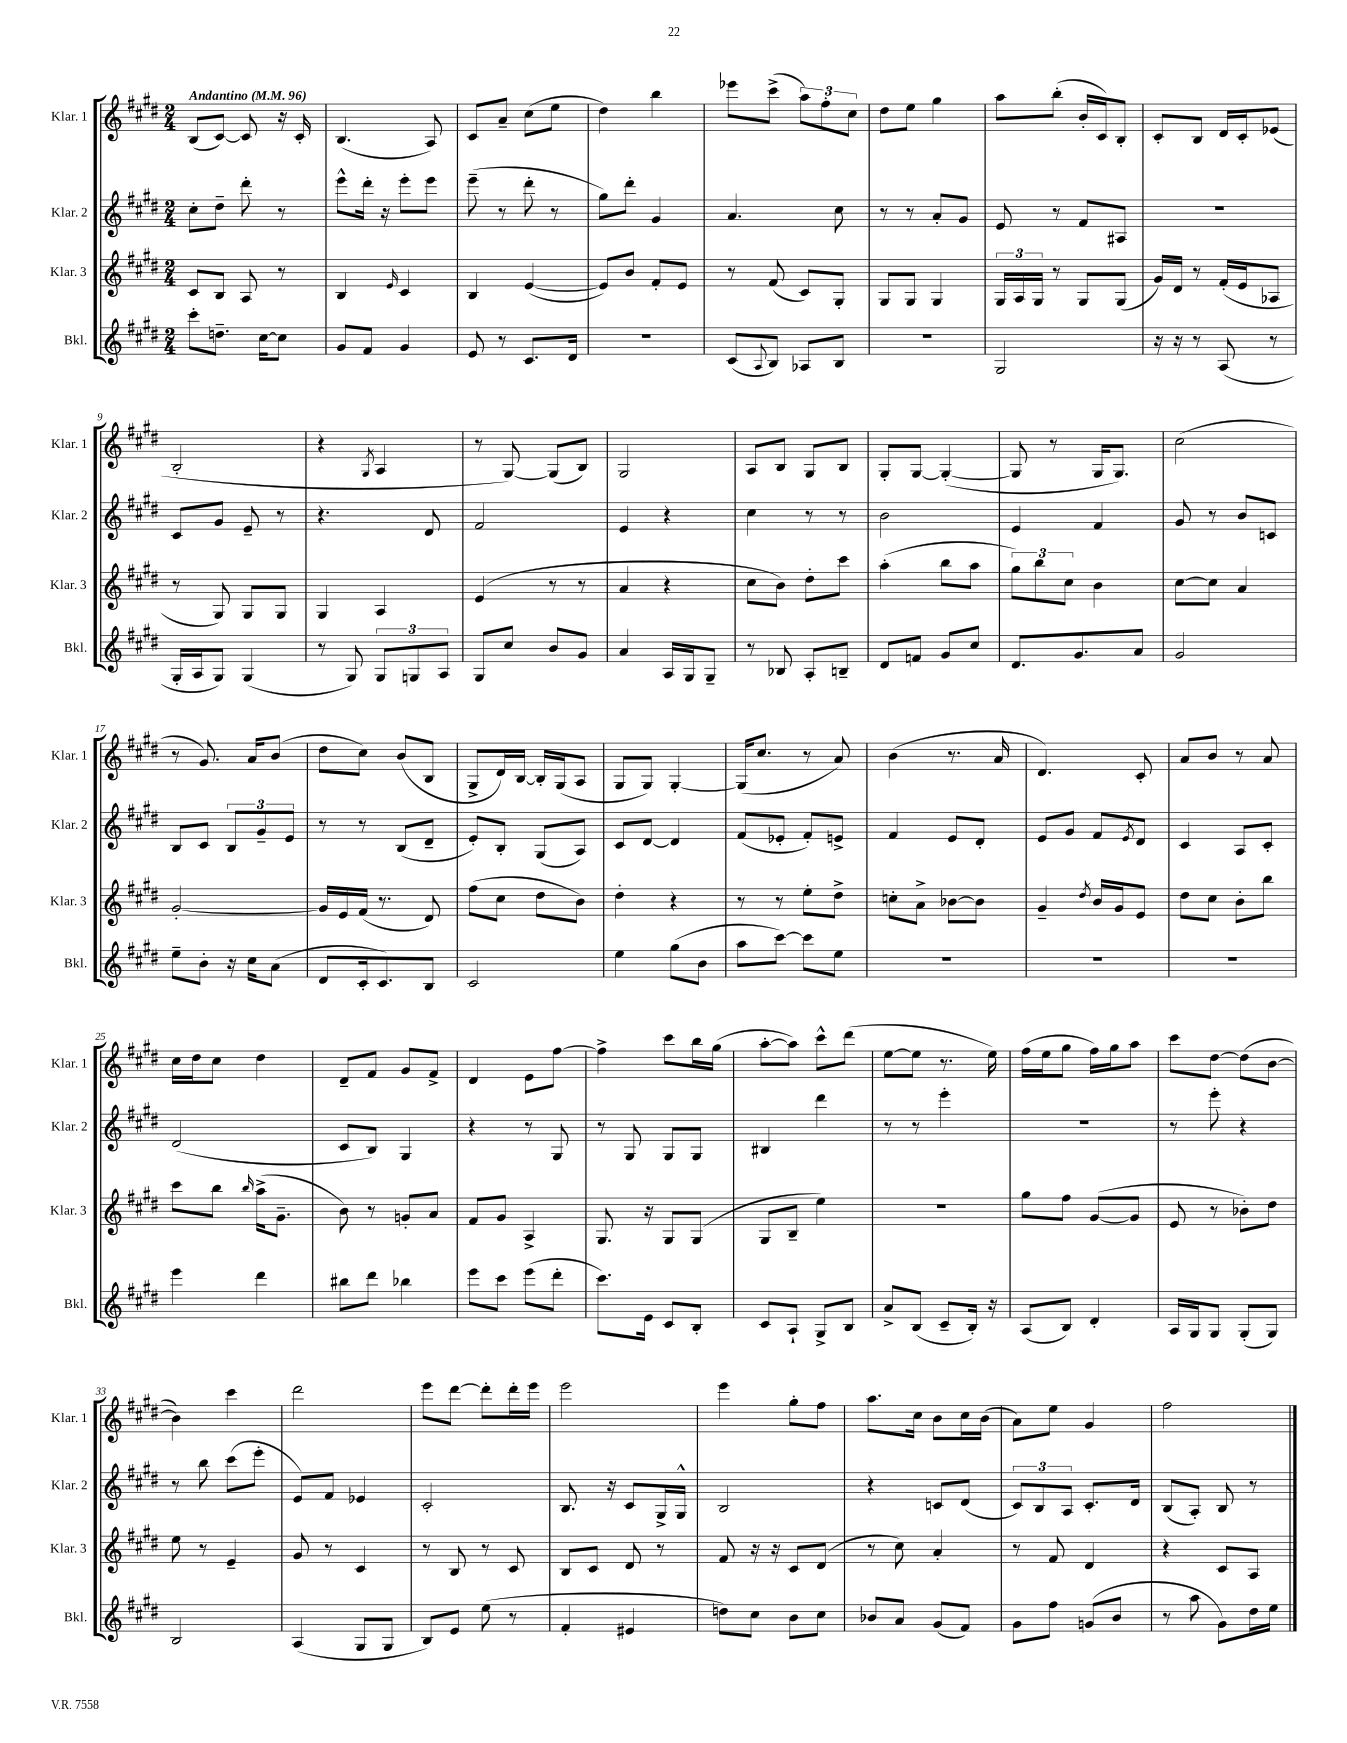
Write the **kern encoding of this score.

**kern	**kern	**kern	**kern
*staff4	*staff3	*staff2	*staff1
*clefG2	*clefG2	*clefG2	*clefG2
*k[f#c#g#d#]	*k[f#c#g#d#]	*k[f#c#g#d#]	*k[f#c#g#d#]
*M2/4	*M2/4	*M2/4	*M2/4
*MM96	*MM96	*MM96	*MM96
8ccc#'	8c#	8cc#'	(8B
8.dd~	8B	8dd#~	[8c#)
.	8A	8ddd#'	8c#]
[16cc#	.	.	.
8cc#]	8r	8r	16r
.	.	.	16c#'
=	=	=	=
8g#	4B	8eee^^	(4.B
8f#	.	16ddd#'	.
.	.	16r	.
.	16qqe	.	.
4g#	4c#	8eee'	.
.	.	8eee	8A)
=	=	=	=
8e	4B	(8eee~	8c#
8r	.	8r	8a~
8.c#	([4e	8ddd#'	(8cc#
.	.	8r	8ee
16d#	.	.	.
=	=	=	=
2r	8e])	8gg#)	4dd#)
.	8b	8ddd#'	.
.	8f#'	4g#	4bb
.	8e	.	.
=	=	=	=
(8c#	8r	4.a	8eee-
8qqA	.	.	.
8B)	(8f#	.	(8ccc#^
8A-	8c#)	.	12aa)
.	.	.	12ff#'
8B	8G#'	8cc#	.
.	.	.	12cc#
=	=	=	=
2r	8G#	8r	8dd#
.	8G#	8r	8ee
.	4G#	8a'	4gg#
.	.	8g#	.
=	=	=	=
2G#	24G#	8e	8aa
.	24A	.	.
.	24G#	.	.
.	8r	8r	(8bb'
.	8G#	8f#	16b'
.	.	.	16c#)
.	(8G#	8A#	8B'
=	=	=	=
16r	16g#)	2r	8c#'
16r	16d#	.	.
8r	8r	.	8B
(8A	(16f#'	.	16d#
.	16e	.	16c#'
8r	8A-	.	(8e-
=	=	=	=
16G#'	8r	8c#	2B'
16A	.	.	.
8G#)	8G#)	8g#	.
(4G#	8G#	8e~	.
.	8G#	8r	.
=	=	=	=
8r	4G#	4.r	4r
8G#)	.	.	.
.	.	.	8qG#
12G#	4A	.	4A
12G	.	.	.
.	.	8d#	.
12A	.	.	.
=	=	=	=
8G#	(4e	2f#	8r
8cc#	.	.	[8G#)
8b	8r	.	(8G#]
8g#	8r	.	8B)
=	=	=	=
4a	4a	4e	2G#
16A	4r	4r	.
16G#	.	.	.
8G#~	.	.	.
=	=	=	=
8r	8cc#	4cc#	8A
8B-	8b)	.	8B
8A'	8dd#'	8r	8G#
8B~	8ccc#	8r	8B
=	=	=	=
8d#	(4aa'	2b	8G#'
8f	.	.	[8G#
8g#	8bb	.	(4G#'_
8cc#	8aa	.	.
=	=	=	=
8.d#	12gg#)	4e	8G#]
.	12bb	.	.
.	.	.	8r
.	12cc#	.	.
8.g#	.	.	.
.	4b	4f#	16G#
.	.	.	8.G#)
8a	.	.	.
=	=	=	=
2g#	[8cc#	8g#	(2cc#
.	8cc#]	8r	.
.	4a	8b	.
.	.	8c	.
=	=	=	=
8ee~	[2g#'	8B	8r
8b'	.	8c#	8.g#)
16r	.	12B	.
16cc#	.	.	16a
.	.	12g#~	.
(8a	.	.	(8b
.	.	12e	.
=	=	=	=
8d#	16g#]	8r	8dd#
.	16e	.	.
16c#'	(16f#	8r	8cc#)
8.c#)	8.r	.	.
.	.	(8B	(8b
8B	8d#)	8d#~	8B
=	=	=	=
2c#	(8ff#	8e')	8G#^
.	8cc#	8B'	16d#)
.	.	.	[16B
.	8dd#	(8G#	16B']
.	.	.	(16G#
.	8b)	8A)	8A
=	=	=	=
4ee	4dd#'	8c#	8G#
.	.	[8d#	8G#)
(8gg#	4r	4d#]	[4G#'
8b	.	.	.
=	=	=	=
8aa	8r	(8f#	(16G#]
.	.	.	8.cc#
[8ccc#)	8r	8e-'	.
8ccc#]	8ee'	8f#')	8r
8ee	8dd#^	8e^	8a)
=	=	=	=
2r	8cc'	4f#	(4b
.	8a^	.	.
.	[8b-	8e	8.r
.	8b-]	8d#'	.
.	.	.	16a
=	=	=	=
2r	4g#~	8e	4.d#)
.	.	8g#	.
.	8qdd#	.	.
.	16b	8f#	.
.	16g#	.	.
.	.	8qe	.
.	8e	8d#	8c#'
=	=	=	=
2r	8dd#	4c#	8a
.	8cc#	.	8b
.	8b'	8A	8r
.	8bb	8c#'	8a
=	=	=	=
4eee	8ccc#	(2d#	16cc#
.	.	.	16dd#
.	8bb	.	8cc#
.	16qqbb	.	.
4ddd#	(16aa^	.	4dd#
.	8.g#~	.	.
=	=	=	=
8bb#	8b)	8c#	8d#~
8ddd#	8r	8B)	8f#
4bb-	8g'	4G#	8g#
.	8a	.	8f#^
=	=	=	=
8eee	8f#	4r	4d#
8ccc#	8g#	.	.
(8eee	4A^	8r	8e
8ddd#'	.	8G#	[8ff#
=	=	=	=
8.ccc#)	8.G#	8r	4ff#^]
.	.	8G#	.
16e	16r	.	.
8c#	8G#	8G#	8ccc#
8B'	(8G#	8G#	16bb
.	.	.	(16gg#
=	=	=	=
8c#	8G#	4B#	[8aa'
8A`	8B~	.	8aa])
8G#^	4ee)	4ddd#	8ccc#^^
8B	.	.	(8ddd#
=	=	=	=
8a^	2r	8r	[8ee
(8B	.	8r	8ee]
8c#~	.	4eee'	8.r
16B')	.	.	.
16r	.	.	16ee)
=	=	=	=
(8A	8gg#	2r	(16ff#
.	.	.	16ee
8B)	8ff#	.	8gg#
4d#'	([8g#	.	16ff#)
.	.	.	16gg#
.	8g#]	.	8aa
=	=	=	=
16A	8e	8r	8ccc#
16G#	.	.	.
8G#	8r	8eee'	[8dd#
(8G#'	8b-')	4r	(8dd#]
8G#)	8dd#	.	[8b
=	=	=	=
2B	8ee	8r	4b])
.	8r	8bb	.
.	4e~	(8ccc#	4ccc#
.	.	8eee'	.
=	=	=	=
(4A	8g#	8e)	2ddd#
.	8r	8f#	.
8G#	4c#	4e-	.
8G#	.	.	.
=	=	=	=
8B)	8r	2c#'	8eee
8e	8B	.	[8ddd#
(8ee	8r	.	8ddd#']
8r	8c#	.	16ddd#'
.	.	.	16eee
=	=	=	=
4f#'	8B	8.B	2eee
.	8c#	.	.
.	.	16r	.
4e#	8d#	8c#	.
.	8r	16G#^	.
.	.	16G#^^	.
=	=	=	=
8dd)	8f#	2B	4eee
8cc#	16r	.	.
.	16r	.	.
8b	8c#	.	8gg#'
8cc#	(8d#	.	8ff#
=	=	=	=
8b-	8r	4r	8.aa
8a	8cc#)	.	.
.	.	.	16cc#
(8g#	4a'	8c	8b
8f#)	.	(8d#	16cc#
.	.	.	(16b
=	=	=	=
8g#	8r	12c#)	8a)
.	.	12B	.
8ff#	8f#	.	8ee
.	.	12A	.
(8g	4d#	8.c#'	4g#
8b	.	.	.
.	.	16d#	.
=	=	=	=
8r	4r	(8B	2ff#
8aa	.	8A')	.
8g#)	8c#	8B	.
16dd#	8A	8r	.
16ee	.	.	.
==	==	==	==
*-	*-	*-	*-
